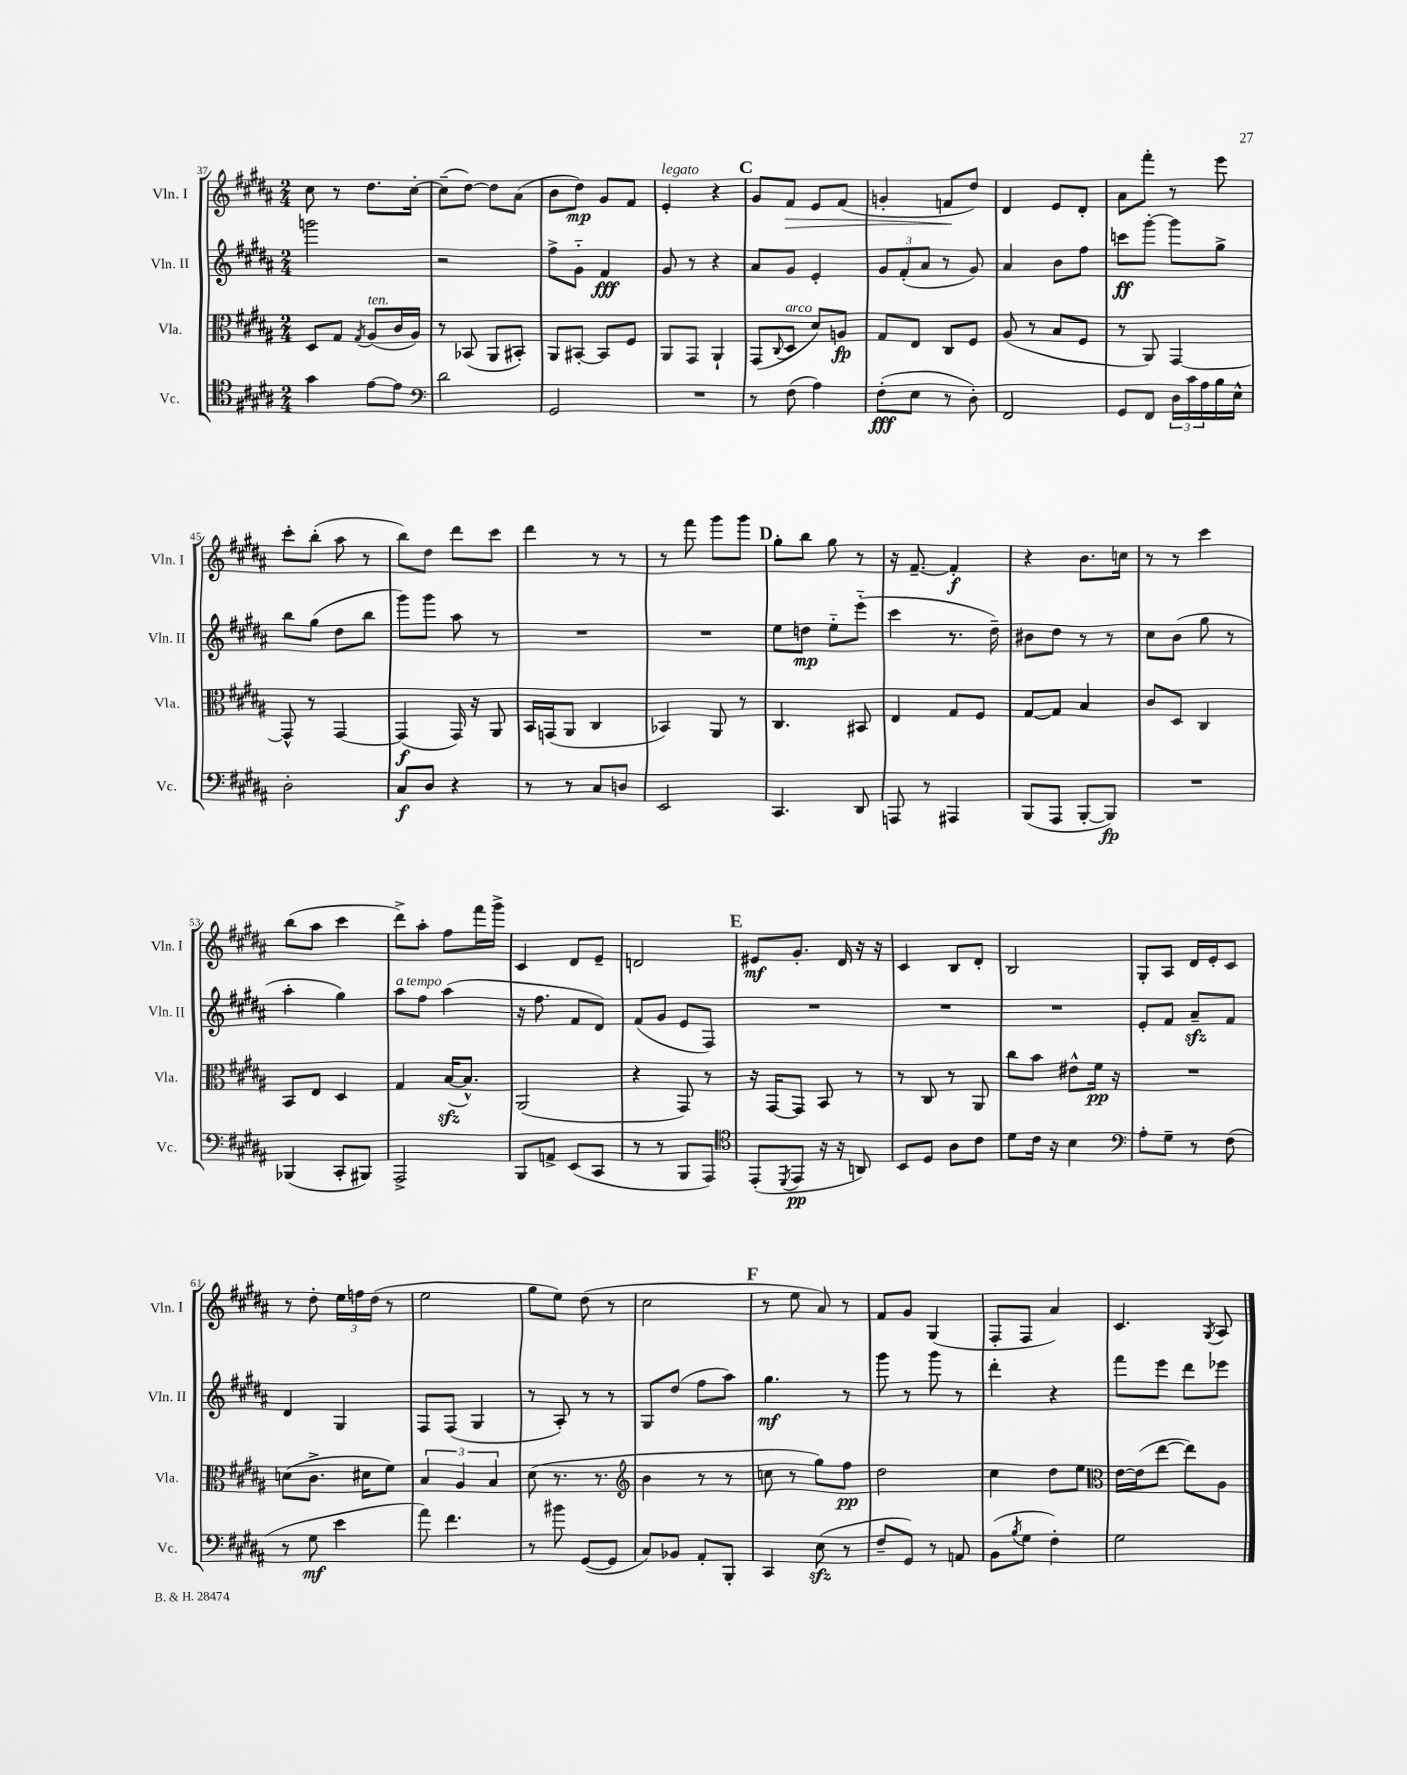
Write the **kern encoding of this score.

**kern	**kern	**kern	**kern
*staff4	*staff3	*staff2	*staff1
*clefC4	*clefC3	*clefG2	*clefG2
*k[f#c#g#d#a#]	*k[f#c#g#d#a#]	*k[f#c#g#d#a#]	*k[f#c#g#d#a#]
*M2/4	*M2/4	*M2/4	*M2/4
4g#	8D#	2ggg	8cc#
.	8G#	.	8r
.	8qG#	.	.
[8e	(8A#	.	8.dd#
8e]	16c#	.	.
.	16A#)	.	[16cc#'
=	=	=	=
*clefF4	*	*	*
2d#	8r	2r	(8cc#~]
.	(8BB-	.	[8dd#)
.	8AA#	.	8dd#]
.	8BB#')	.	(8a#
=	=	=	=
2GG#	8AA#	8ff#^	8b
.	[8BB#'	8g#'~	8dd#)
.	8BB#]	4f#	8g#
.	8F#	.	8f#
=	=	=	=
2r	8AA#	8g#	4e'
.	8GG#	8r	.
.	4AA#`	4r	4r
=	=	=	=
8r	(8GG#	8a#	8g#
.	8qqC#	.	.
(8F#	8D#	8g#	8f#
4A#)	8d#)	4e'	8e
.	8A	.	(8f#
=	=	=	=
(8F#'	8G#	12g#	4g'
.	.	(12f#'	.
8E	8E	.	.
.	.	12a#	.
8r	8C#	8r	8f
8D#')	8F#	8g#)	8dd#)
=	=	=	=
2FF#	(8A#	4a#	4d#
.	8r	.	.
.	8B	8b	8e
.	8F#	8ff#	8d#'
=	=	=	=
8GG#	8r	8ccc	8a#
8FF#	8AA#)	[8ggg#'	8fff#'
24D#	[4GG#	8ggg#]	8r
24c#	.	.	.
24A#	.	.	.
16B	.	8gg#^	8eee
16E^^	.	.	.
=	=	=	=
2D#'	8GG#^^]	8bb	8ccc#'
.	8r	(8gg#	(8bb'
.	[4GG#	8dd#	8aa#
.	.	8bb	8r
=	=	=	=
8C#	(4GG#]	8ggg#)	8bb)
8D#	.	8ggg#	8dd#
4r	16GG#)	8aa#	8ddd#
.	16r	.	.
.	8AA#	8r	8ccc#
=	=	=	=
8r	16BB	2r	4ddd#
.	(16GG	.	.
8r	8AA#	.	.
8C#	4C#	.	8r
8D	.	.	8r
=	=	=	=
2EE	4BB-)	2r	8r
.	.	.	8fff#
.	8AA#	.	8ggg#
.	8r	.	8ggg#
=	=	=	=
4.CC#	4.C#	8ee	8gg#'
.	.	8dd	8bb
.	.	8ee'~	8gg#
8DD#	8BB#	(8eee'~	8r
=	=	=	=
8AAA	4E	4ccc#	16r
.	.	.	[8.f#~
8r	.	.	.
4AAA#	8G#	8.r	4f#']
.	8F#	.	.
.	.	16dd#~)	.
=	=	=	=
(8BBB	[8G#	8b#	4r
8AAA#	8G#]	8dd#	.
[8BBB'	4B	8r	8.b
8BBB])	.	8r	.
.	.	.	16cc
=	=	=	=
2r	8c#	8cc#	8r
.	8D#	(8b	8r
.	4C#	8gg#	4ccc#
.	.	8r	.
=	=	=	=
(4BBB-	8BB	4aa#'	(8bb
.	8E	.	8aa#
8CC#'	4D#	4gg#)	4ccc#
8BBB#)	.	.	.
=	=	=	=
2AAA#^	4G#	8aa#	8ddd#^)
.	.	8ff#	8aa#'
.	([16B	(4aa#	8ff#
.	8.B^^])	.	.
.	.	.	16fff#
.	.	.	16ggg#^
=	=	=	=
8BBB	(2AA#	16r	4c#
.	.	8.ff#	.
8AA^	.	.	.
(8EE	.	8f#	8d#
8CC#	.	8d#)	8e~
=	=	=	=
8r	4r	(8f#	2d
8r	.	8g#	.
8BBB	8GG#)	8e	.
8AAA#)	8r	8F#)	.
=	=	=	=
*clefC4	*	*	*
(8EE'	16r	2r	8e#
.	[16GG#	.	.
8qDD#	.	.	.
8EE	8GG#]	.	8.g#'
16r	8BB	.	.
16r	.	.	16d#
8AA)	8r	.	16r
.	.	.	16r
=	=	=	=
8BB	8r	2r	4c#
8D#	8C#	.	.
8A#	8r	.	8B
8c#	8AA#	.	8d#'
=	=	=	=
8d#	8cc#	2r	2B
16c#	8b	.	.
16r	.	.	.
4B	8e#^^	.	.
.	16f#	.	.
.	16r	.	.
=	=	=	=
*clefF4	*	*	*
8A#'	2r	8e'	8G#'
8G#~	.	8f#	8A#
8r	.	8a#~	16d#
.	.	.	16e'
(8F#	.	8f#	8c#
=	=	=	=
8r	(8d	4d#	8r
8G#	8.c#^	.	8dd#'
4e	.	4G#	24ee
.	.	.	24ff
.	16d#	.	.
.	.	.	(24dd#
.	8f#)	.	8r
=	=	=	=
8a#)	6B	8F#	2ee
4.f#	.	(8F#	.
.	6A#	.	.
.	.	4G#	.
.	6B	.	.
=	=	=	=
8r	(8d#	8r	8gg#
8b#	8.r	8A#')	8ee)
([8GG#	.	8r	(8dd#
.	8.r	.	.
8GG#]	.	8r	8r
=	=	=	=
*	*clefG2	*	*
8C#)	4b	8G#	2cc#
8BB-	.	(8dd#	.
8AA#'	8r	8ff#	.
8BBB'	8r	8aa#)	.
=	=	=	=
4CC#	8cc	4.gg#	8r
.	8r	.	8ee
(8E	8gg#)	.	8a#)
8r	8ff#	8r	8r
=	=	=	=
8F#~	2dd#	8ggg#	8f#
8GG#)	.	8r	8g#
8r	.	8ggg#	(4G#
8AA	.	8r	.
=	=	=	=
(8BB	4cc#	4ddd#'	8F#'
8qB	.	.	.
8G#	.	.	8F#
4F#')	8dd#	4r	4a#)
.	8ee	.	.
=	=	=	=
*	*clefC3	*	*
2G#	[16e	8fff#	4.c#
.	(16e]	.	.
.	[8ee	8eee	.
.	8ee])	8ddd#	.
.	.	.	8qG#
.	8A#	8eee-	8A#
==	==	==	==
*-	*-	*-	*-
